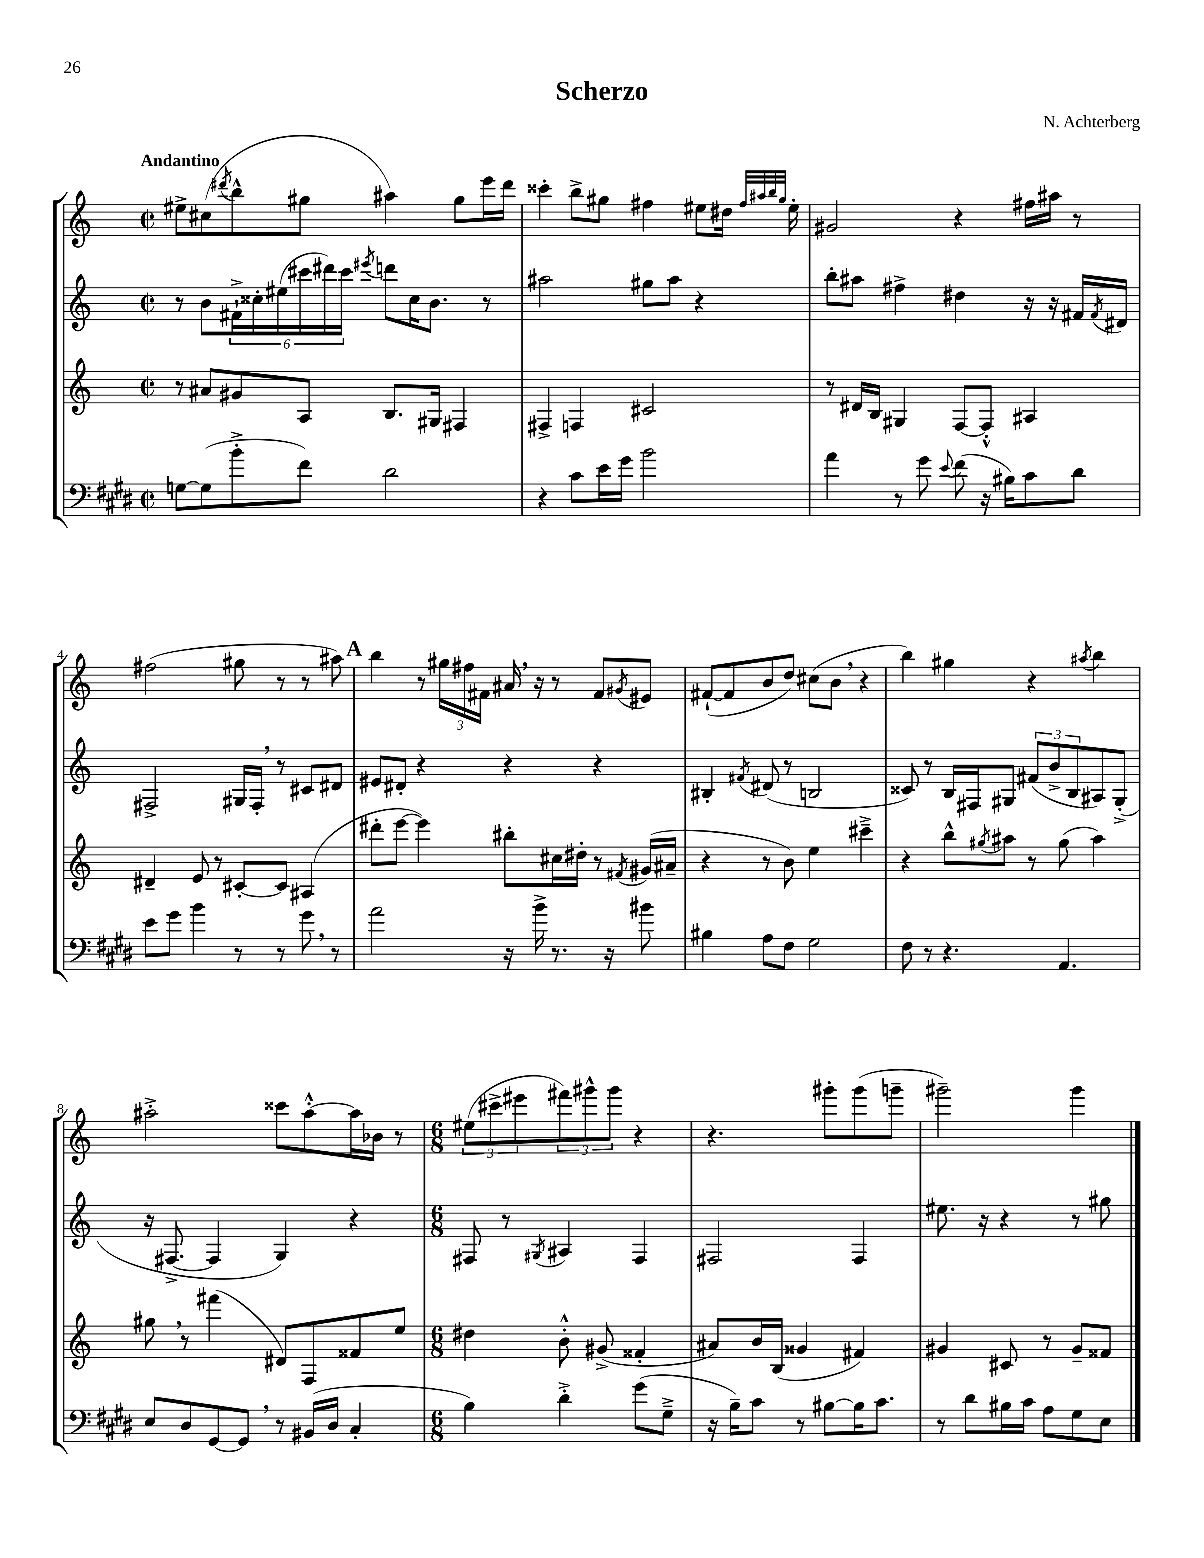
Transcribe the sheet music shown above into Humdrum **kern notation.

**kern	**kern	**kern	**kern
*staff4	*staff3	*staff2	*staff1
*clefF4	*clefG2	*clefG2	*clefG2
*k[f#c#g#d#]	*k[]	*k[]	*k[]
*M2/2	*M2/2	*M2/2	*M2/2
*met(c|)	*met(c|)	*met(c|)	*met(c|)
[8G	8r	8r	8ee#^
(8G]	8a#	8b	(8cc#
.	.	.	8qddd#
8b'^	8g#	24f#`^	8bb^^
.	.	24cc##'	.
.	.	(24ee#	.
8f#)	8A	24ccc#	8gg#
.	.	24ddd#)	.
.	.	24ccc#	.
.	.	8qeee#	.
2d#	8.B	8ddd	4aa#)
.	.	16cc##	.
.	16G#	8.b	.
.	4F#	.	8gg#
.	.	8r	16eee
.	.	.	16ddd#
=	=	=	=
4r	4F#^	2aa#	4ccc##'
8c#	4F	.	8bb^
16e	.	.	8gg#
16g#	.	.	.
2b	2c#	8gg#	4ff#
.	.	8aa#	.
.	.	4r	8ee#
.	.	.	16dd#
.	.	.	32qqff#
.	.	.	32qqaa#
.	.	.	32qqbb
.	.	.	32qqgg#
.	.	.	16ee#'
=	=	=	=
4a	8r	8bb'	2g#
.	16d#	8aa#	.
.	16B	.	.
8r	4G#	4ff#^	.
8g#	.	.	.
8qqe	.	.	.
(8f#	[8F	4dd#	4r
16r	8F'^^]	.	.
16B#)	.	.	.
8c#	4A#	16r	16ff#
.	.	16r	16aa#
8d#	.	16f#	8r
.	.	8qf#	.
.	.	16d#	.
=	=	=	=
8e	4d#~	2F#^	(2ff#
8g#	.	.	.
4b	8e	.	.
.	8r	.	.
8r	[8c#'	16G#	8gg#
.	.	16F#'	.
8r	8c#]	8r	8r
8g#	(4A#	8c#	8r
8r	.	8d#	8aa#)
=	=	=	=
2a	8ddd#'	8e#	4bb
.	[8eee	8d#'	.
.	4eee])	4r	8r
.	.	.	24gg#
.	.	.	24ff#
.	.	.	24f#
16r	8bb#'	4r	16a#
16b^	.	.	16r
8.r	16cc#	.	8r
.	16dd#'	.	.
.	8r	4r	8f#
16r	.	.	.
.	8qf#	.	8qg#
8b#	(16g#	.	8e#
.	16a#~	.	.
=	=	=	=
4B#	4r	4B#'	([8f#`
.	.	.	8f#]
.	.	8qf#	.
8A	8r	(8d#	8b
8F#	8b)	8r	8dd)
2G#	4ee	2B	(8cc#
.	.	.	8b
.	4ccc#~^	.	4r
=	=	=	=
8F#	4r	8c##)	4bb)
8r	.	8r	.
4.r	8bb^^	16B	4gg#
.	.	16F#	.
.	8qgg#	.	.
.	8aa#	8G#	.
.	8r	(12f#	4r
.	.	12b^	.
4.AA	(8gg#	.	.
.	.	12B	.
.	.	.	8qaa#
.	4aa#)	8A#)	4bb
.	.	(8G#'^	.
=	=	=	=
8E	8gg#	16r	2aa#'^
.	.	[8.F#^	.
8D#	8r	.	.
[8GG#	(4fff#	4F#]	.
8GG#]	.	.	.
8r	8d#)	4G)	8ccc##
(16BB#	8F	.	[8aa#'^^
16D#	.	.	.
4C#'	8f##	4r	16aa#]
.	.	.	16b-
.	8ee	.	8r
=	=	=	=
*M6/8	*M6/8	*M6/8	*M6/8
4B)	4dd#	8F#	(12ee#
.	.	.	12ccc#^
.	.	8r	.
.	.	.	12eee#
.	.	8qG#	.
4d#'^	8b'^^	4A#	12fff#)
.	.	.	12ggg#^^
.	(8g#^	.	.
.	.	.	12ggg#
(8g#	4f##'	4F#	4r
8G#~^	.	.	.
=	=	=	=
16r	8a#)	2F#	4.r
16B~)	.	.	.
8c#	16b	.	.
.	(16B	.	.
8r	4g##	.	.
[8B#	.	.	8ggg#'
16B#]	4f#)	4F#	(8ggg#
8.c#	.	.	.
.	.	.	8ggg~
=	=	=	=
8r	4g#	8.ee#	2ggg#~)
8d#	.	.	.
.	.	16r	.
16B#	8c#	4r	.
16c#	.	.	.
8A	8r	.	.
8G#	8g#~	8r	4ggg#
8E	8f##	8gg#	.
==	==	==	==
*-	*-	*-	*-
